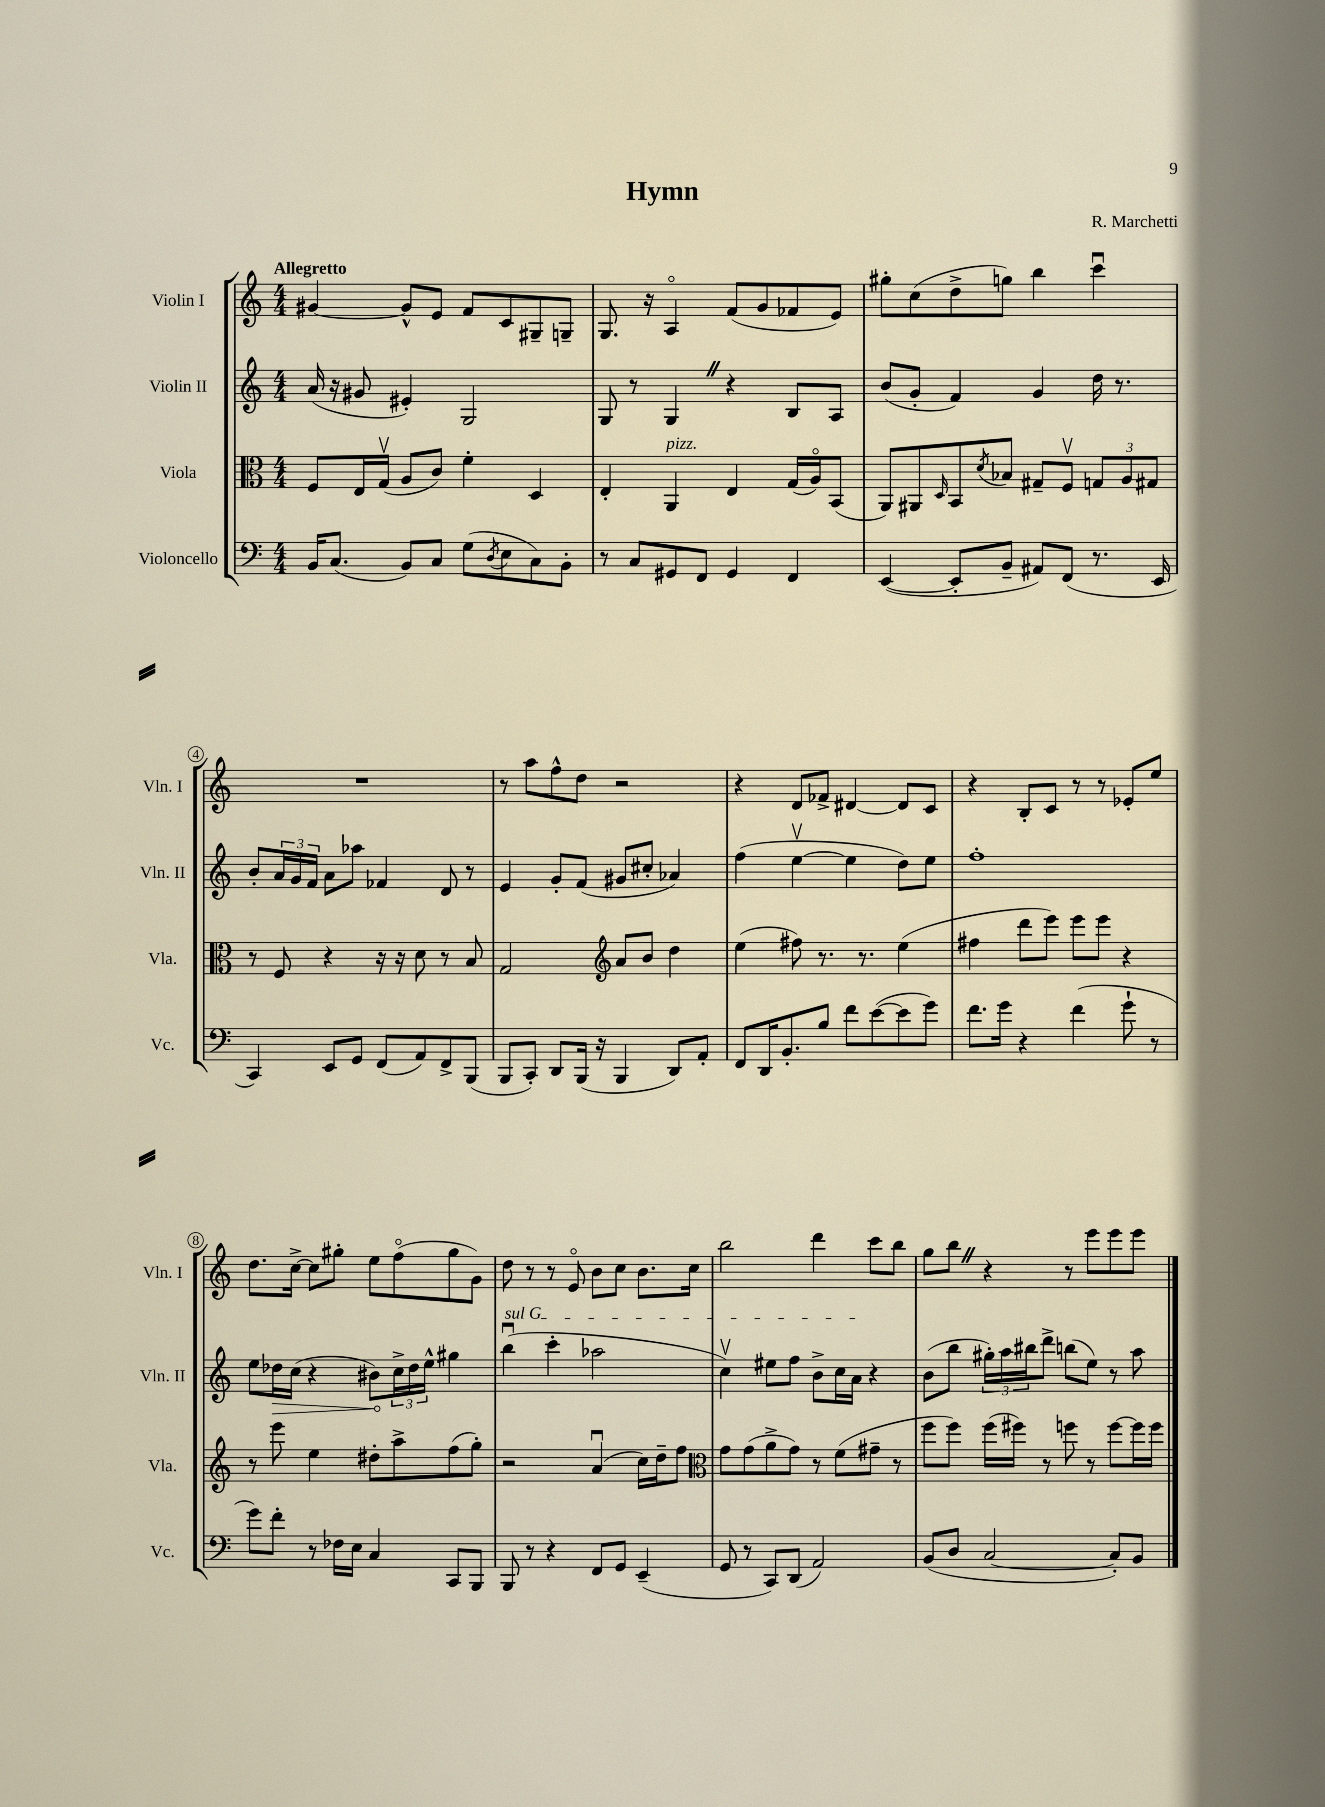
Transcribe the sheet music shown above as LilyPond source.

\header { title = "Hymn" composer = "R. Marchetti" }
<<
\new StaffGroup <<
\new Staff = "s0" \with { instrumentName = "Violin I" shortInstrumentName = "Vln. I" } {
    \clef treble \key c \major \numericTimeSignature \time 4/4 \tempo "Allegretto"
    gis'4~ gis'8-^ e'8 f'8 c'8 gis8-- g8-- |
    g8. r16 a4\flageolet f'8( g'8 fes'8 e'8) |
    gis''8-. c''8( d''8-> g''8) b''4 c'''4\downbow |
    R1 |
    r8 a''8 f''8-^ d''8 r2 |
    r4 d'8 fes'8-> dis'4~ dis'8 c'8 |
    r4 b8-. c'8 r8 r8 ees'8-. e''8 |
    d''8. c''16~-> c''8 gis''8-. e''8 f''8\flageolet( gis''8 g'8) |
    d''8 r8 r8 e'8\flageolet b'8 c''8 b'8. c''16 |
    b''2 d'''4 c'''8 b''8 |
    g''8 b''8 \once \override BreathingSign.text = \markup { \musicglyph "scripts.caesura.straight" } \breathe r4 r8 e'''8 e'''8 e'''8 \bar "|." |
}
\new Staff = "s1" \with { instrumentName = "Violin II" shortInstrumentName = "Vln. II" } {
    \clef treble \key c \major \numericTimeSignature \time 4/4
    a'16( r16 gis'8 eis'4-.) g2 |
    g8 r8 g4 \once \override BreathingSign.text = \markup { \musicglyph "scripts.caesura.straight" } \breathe r4 b8 a8 |
    b'8( g'8-. f'4) g'4 d''16 r8. |
    b'8-. \tuplet 3/2 { a'16 g'16 f'16 } a'8 aes''8 fes'4 d'8 r8 |
    e'4 g'8-. f'8( gis'8 cis''8-. aes'4) |
    f''4( e''4~\upbow e''4 d''8) e''8 |
    f''1-. |
    e''8 \once \override Hairpin.circled-tip = ##t des''16\> c''16( r4 bis'8\!) \tuplet 3/2 { c''16-> des''16 e''16-^ } gis''4 |
    \once \override TextSpanner.bound-details.left.text = \markup { \italic "sul G" } b''4\downbow\startTextSpan( c'''4-. aes''2 |
    c''4\upbow) eis''8 f''8 b'8-> c''16 a'16\stopTextSpan r4 |
    b'8( b''8 \tuplet 3/2 { gis''16-.) a''16 bis''16 } d'''8-> b''8( e''8) r8 a''8 \bar "|." |
}
\new Staff = "s2" \with { instrumentName = "Viola" shortInstrumentName = "Vla." } {
    \clef alto \key c \major \numericTimeSignature \time 4/4
    f8 e16 g16\upbow( a8 c'8) f'4-. d4 |
    e4-. a,4^\markup { \italic "pizz." } e4 g16( a16\flageolet) b,8( |
    a,8) ais,8 \grace { d16 } b,8 \acciaccatura { d'8 } bes8 gis8-- f8\upbow \tuplet 3/2 { g8 a8 gis8 } |
    r8 f8 r4 r16 r16 d'8 r8 b8 |
    g2 \clef treble a'8 b'8 d''4 |
    e''4( fis''8) r8. r8. e''4( |
    fis''4 d'''8 e'''8) e'''8 e'''8 r4 |
    r8 e'''8 e''4 dis''8-. a''8-> f''8( g''8-.) |
    r2 a'4\downbow( c''16) d''16-- f''8 |
    \clef alto g'8 g'8( a'8-> g'8) r8 f'8( gis'8-- r8 |
    f''8 f''8) f''16( fis''16) r8 f''8 r8 f''8~ f''16 f''16 \bar "|." |
}
\new Staff = "s3" \with { instrumentName = "Violoncello" shortInstrumentName = "Vc." } {
    \clef bass \key c \major \numericTimeSignature \time 4/4
    b,16 c8.( b,8) c8 g8( \acciaccatura { d8 } e8 c8) b,8-. |
    r8 c8 gis,8 f,8 gis,4 f,4 |
    e,4~( e,8-. b,8-- ais,8) f,8( r8. e,16 |
    c,4) e,8 g,8 f,8( a,8) f,8-> b,,8( |
    b,,8 c,8-.) d,8 b,,16( r16 b,,4 d,8) a,8-. |
    f,8 d,16 b,8.-. b8 f'8 e'8~( e'8 g'8) |
    f'8. g'16 r4 f'4( g'8-! r8 |
    g'8) f'8-. r8 fes16 e16 c4 c,8 b,,8 |
    b,,8 r8 r4 f,8 g,8 e,4--( |
    g,8 r8 c,8) d,8( a,2) |
    b,8( d8 c2~ c8-.) b,8 \bar "|." |
}
>>
>>
\layout { \context { \Score \override BarNumber.stencil = #(make-stencil-circler 0.1 0.3 ly:text-interface::print) } }
